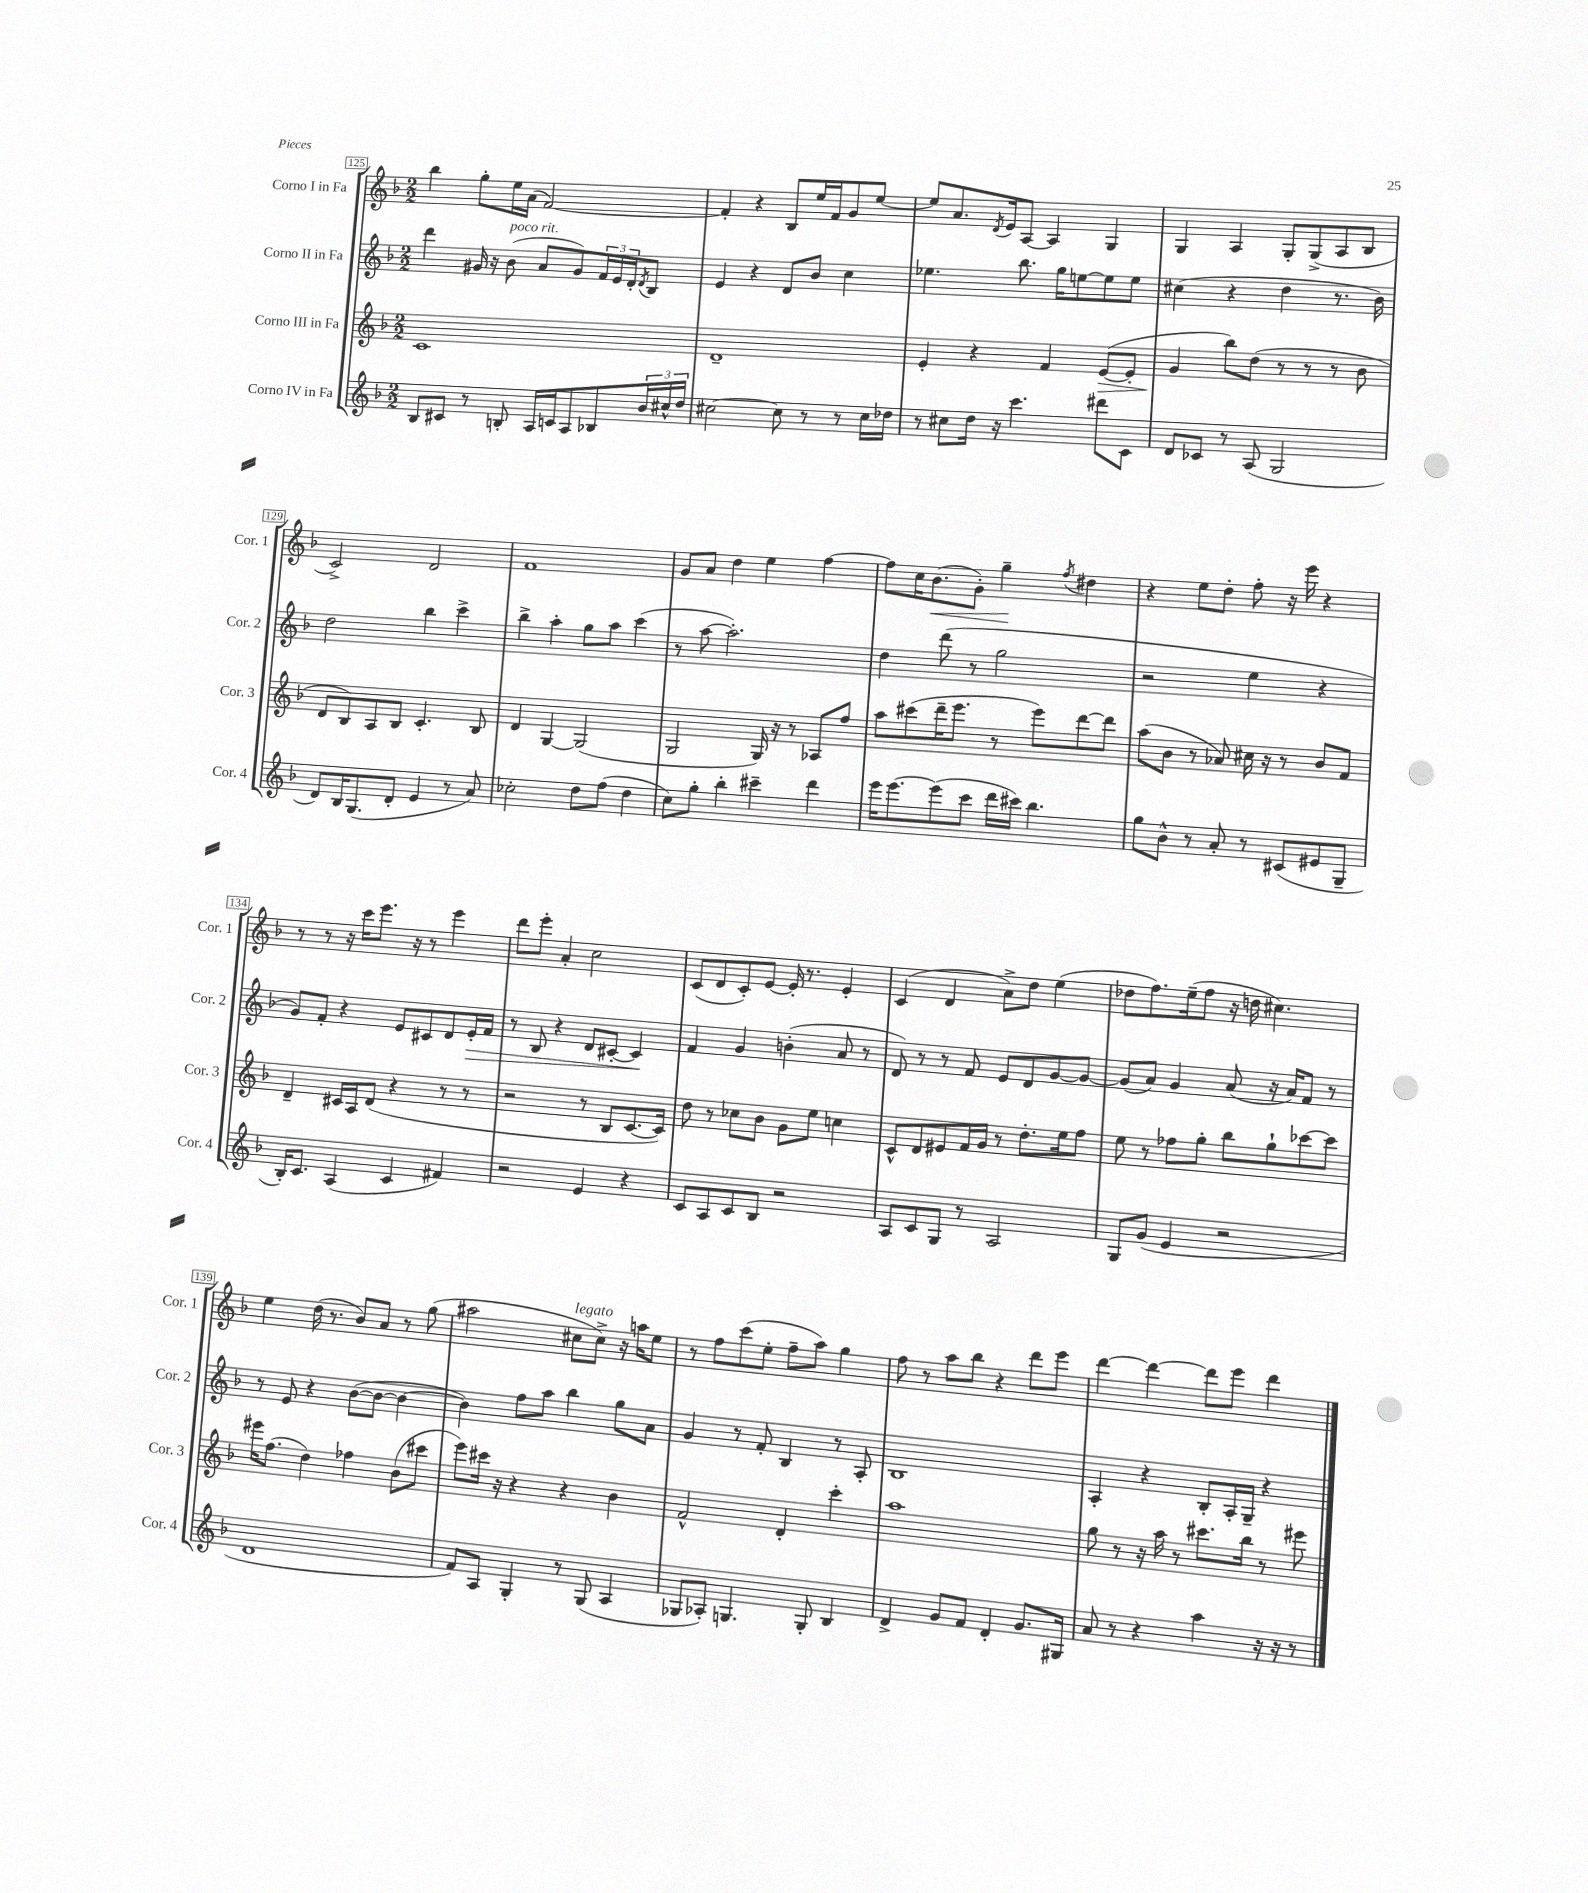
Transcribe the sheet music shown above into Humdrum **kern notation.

**kern	**kern	**kern	**kern
*staff4	*staff3	*staff2	*staff1
*clefG2	*clefG2	*clefG2	*clefG2
*k[b-]	*k[b-]	*k[b-]	*k[b-]
*M2/2	*M2/2	*M2/2	*M2/2
8B-/L	1c	4ddd\	4bb-\
8c#/J	.	.	.
8r	.	16g#/	8gg'\L
.	.	16r	.
8B'/	.	(8b-\	16ee\L
.	.	.	(16a\JJ
16A/LL	.	8a/L	[2f/)
16c/J	.	.	.
8A/	.	8g#/)	.
8B-/	.	24f/L	.
.	.	24e/	.
.	.	24d'/J	.
.	.	8qd/	.
24b-/L	.	8B-/J	.
24cc#^^/	.	.	.
24dd/JJ	.	.	.
=	=	=	=
[2cc#\	1d~	4e/	4f'/]
.	.	4r	4r
8cc#\]	.	8d/L	8B-/L
8r	.	8b-/J	16ee/L
.	.	.	16f/J
8r	.	4cc\	8g/
16cc#\LL	.	.	[8ee/J
16dd-\JJ	.	.	.
=	=	=	=
8r	4e'/	4.ee-\	8ee/]L
8cc#\L	.	.	8.a/
16dd\Jk	4r	.	.
.	.	.	8qd/
16r	.	.	16e/k
4.ccc\	.	8.bb-\	[8A/J
.	4f/	.	4A/]
.	.	16gg\LK	.
.	.	[8ee\	.
8ddd#\L	([8e/L	8ee\]	4G/
8c\J	8e'/]J	8ee\J	.
=	=	=	=
8d/L	4g/	(4cc#\	4G/
8c-/J	.	.	.
8r	8bb-\L)	4r	4A/
(8A/	(8dd\J	.	.
2G/	8r	4dd\	8G'/L
.	8r	.	(8G^/
.	8r	8.r	8A/
.	8b-\	.	8B-/J
.	.	16b-\)	.
=	=	=	=
8d/L)	8d/L	2dd\	2c^/)
16B-/K	8B-/)	.	.
(8.G/	.	.	.
.	8A/	.	.
8d'/J	8B-/J	.	.
4e/	4.c'/	4bb-\	2d/
8r	.	4ccc^\	.
8a/)	8B-/	.	.
=	=	=	=
2cc-'\	4d/	4bb-^\	1f
.	[4G/	4aa'\	.
8dd\L	(2G/]	8gg\L	.
(8ff\J	.	8aa\J	.
4dd\	.	(4ccc\	.
=	=	=	=
8cc\L)	2G/	8r	8g/L
8gg'\J	.	[8aa\	8a/J
4bb-'\	.	2.aa'\])	4dd\
4ccc#~\	16G/)	.	4ee\
.	16r	.	.
.	8r	.	.
4ddd\	8A-/L	.	[4ff\
.	8ff/J	.	.
=	=	=	=
16eee\LK	8aa\L	4dd\	8ff\]L
[8.eee\	.	.	.
.	(8ccc#\	.	16cc\K
.	.	.	(8.b-\
(8eee\]	16ddd~\K	(8ddd\	.
.	8.eee\J	.	.
8ccc\J	.	8r	8g'\J)
16ddd\LL	8r	2gg\	4gg~\
16ccc#\JJ)	.	.	.
4.bb-\	8eee\L)	.	.
.	.	.	8qff/
.	[8ddd\	.	4dd#\
.	8ddd\]J	.	.
=	=	=	=
8gg\L	(8aa\L	2r	4r
8b-^^\J	8b-\J	.	.
8r	8r	.	8ee\L
8a'/	8a-/)	.	8dd'\J
8r	16cc#\	4ee\	8ff'\
.	16r	.	.
(8c#/L	8r	.	16r
.	.	.	16eee\
8e#/	8b-/L	4r	4r
8G~/J	8f/J	.	.
=	=	=	=
16B-'/LK)	4d~/	8g/L)	8r
8.c/J	.	.	.
.	.	8f'/J	8r
(4A/	16c#/LL	4r	16r
.	16A/J	.	16ccc\LK
.	(8d/J	.	8.eee\J
4c/	4r	8e/L	.
.	.	.	16r
.	.	8c#/	8r
4f#/)	8r	8d/	4eee\
.	8r	16e'/L	.
.	.	16f/JJ	.
=	=	=	=
2r	2r	8r	8ddd\L
.	.	8B-/	8eee'\J
.	.	4r	4a'/
4e/	8r	8d/L	2cc\
.	8B-/L	[8c#'/J	.
4r	[8.c/	4c#/]	.
.	16c/]Jk)	.	.
=	=	=	=
8c/L	8dd\	4f/	(8c/L
8A/	8r	.	8d/
8c/	8cc-\L	4g/	8c'/)
8B-/J	8b-\J	.	[8e/J
2r	8g\L	(4b'\	16e'/]
.	.	.	8.r
.	8ee\J	.	.
.	4cc\	8a/	4e'/
.	.	8r	.
=	=	=	=
8A/L	8c^^/L	8d/)	(4c/
8c/	8d/	8r	.
8G/J	8e#/	8r	4d/
8r	16f/L	8f/	.
.	16g/JJ	.	.
2A/	8r	8e/L	8a^\L)
.	8.dd'\L	8d/	8dd\J
.	.	[8g/	(4ee\
.	16ee\k	.	.
.	8ff\J	8g/_J	.
=	=	=	=
8G/L	8ee\	(8g/]L	8dd-\L
(8g/J	8r	8a/J)	8.ff\)
4e/	8ff-\L	4g/	.
.	.	.	(16ee~\k
.	8gg'\J	.	8ff\J
2r	8bb-\L	(8a/	16r
.	.	.	16dd\
.	8gg`\	16r	4.cc#\)
.	.	16a/LK)	.
.	[8ccc-\	8f/J	.
.	8ccc-\]J	8r	.
=	=	=	=
1d	16eee#\LK	8r	4ee\
.	(8.ff\J	.	.
.	.	8e/	.
.	4dd\)	4r	(16dd\
.	.	.	8.r
.	4ff-\	([8b-\L	8b-/L)
.	.	8b-\_J	8a/J
.	(8b-\L	4b-\_	8r
.	8ccc#\J	.	(8gg\
=	=	=	=
8f/L)	8eee\L)	4b-\])	2aa#\
8A/J	16ccc#\Jk	.	.
.	16r	.	.
4G'/	4r	8ff\L	.
.	.	8aa\J	.
8r	4r	4bb-\	8cc#\L
(8G/	.	.	8cc#^\J)
4A/	4b-\	8gg\L	16r
.	.	.	16aa\LK
.	.	8a\J	8ee\J
=	=	=	=
8G-/L	2f^^/	4g/	8r
8A-'/J)	.	.	8ff\L
4.G/	.	8r	(8ccc\
.	.	8f'/	8ee'\J
.	4d'/	4B-/	8ff~\L
8G'/	.	.	8aa\J)
4B-/	4ccc'\	8r	4gg\
.	.	8A'/	.
=	=	=	=
4d^/	1aa	1B-	8ff\
.	.	.	8r
8g/L	.	.	8aa\L
8f/J	.	.	8bb-\J
4d'/	.	.	4r
8.g/L	.	.	8ddd\L
.	.	.	8eee\J
16G#/Jk	.	.	.
=	=	=	=
8a/	8gg\	4A'/	[4ddd\
8r	8r	.	.
4r	16r	4r	4ddd\_
.	16aa\	.	.
.	8r	.	.
4aa\	8.ccc#\L	8B-'/L	8ddd\]L
.	.	16A'/L	8eee\J
.	16bb-\Jk	16G~/JJ	.
16r	8r	4r	4ddd\
16r	.	.	.
8r	8eee#\	.	.
==	==	==	==
*-	*-	*-	*-
